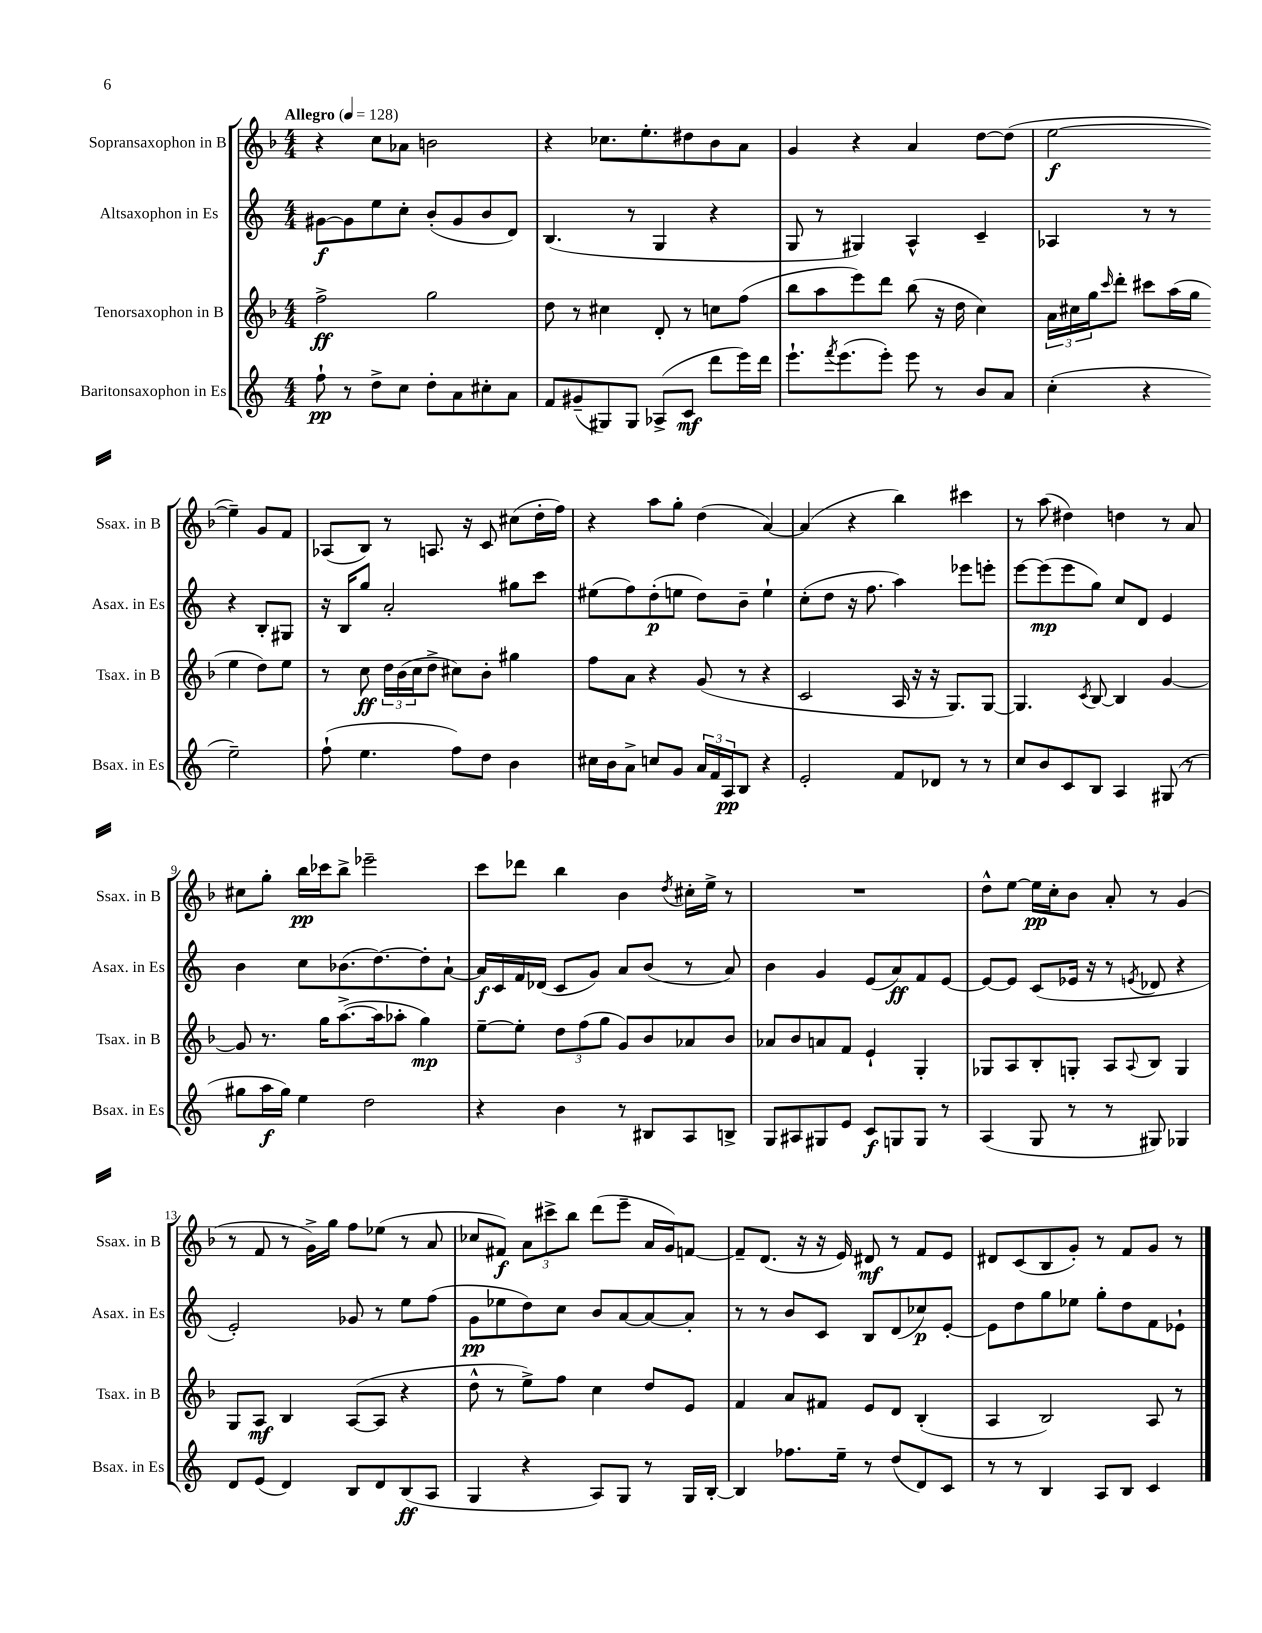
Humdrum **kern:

**kern	**dynam	**kern	**dynam	**kern	**dynam	**kern	**dynam
*part4	*part4	*part3	*part3	*part2	*part2	*part1	*part1
*staff4	*staff4	*staff3	*staff3	*staff2	*staff2	*staff1	*staff1
*I"Baritonsaxophon in Es	*	*I"Tenorsaxophon in B	*	*I"Altsaxophon in Es	*	*I"Sopransaxophon in B	*
*I'Bsax. in Es	*	*I'Tsax. in B	*	*I'Asax. in Es	*	*I'Ssax. in B	*
*clefG2	*	*clefG2	*	*clefG2	*	*clefG2	*
*k[]	*	*k[b-]	*	*k[]	*	*k[b-]	*
*M4/4	*	*M4/4	*	*M4/4	*	*M4/4	*
*MM128	*	*MM128	*	*MM128	*	*MM128	*
=1	=1	=1	=1	=1	=1	=1	=1
!	!	!	!	!	!	!LO:TX:a:B:t=Allegro	!
8ff`\	pp	2ff^\	ff	[8g#X\L	f	4r	.
8r	.	.	.	8g#\]	.	.	.
8dd^\L	.	.	.	8ee\	.	8cc\L	.
8cc\J	.	.	.	8cc'\J	.	8a-X\J	.
8dd'\L	.	2gg\	.	(8b'/L	.	2bn\	.
8a\	.	.	.	8g#/	.	.	.
8cc#X'\	.	.	.	8b/	.	.	.
8a\J	.	.	.	8d/J)	.	.	.
=2	=2	=2	=2	=2	=2	=2	=2
8f/L	.	8dd\	.	(4.B/	.	4r	.
(8g#X~/	.	8r	.	.	.	.	.
8G#X/)	.	4cc#X\	.	.	.	8.cc-X\L	.
8G#/J	.	.	.	8r	.	.	.
.	.	.	.	.	.	8.ee'\	.
(8A-X^/L	.	8d'/	.	4G/	.	.	.
8c/J	mf	8r	.	.	.	8dd#X\	.
8ddd\L	.	8ccn\L	.	4r	.	8b-\	.
16eee\L)	.	(8ff\J	.	.	.	8a\J	.
16ddd\JJ	.	.	.	.	.	.	.
=3	=3	=3	=3	=3	=3	=3	=3
8.eee`\L	.	8bb-\L	.	8G/	.	4g/	.
.	.	8aa\	.	8r	.	.	.
8qfff/	.	.	.	.	.	.	.
(8.eee\	.	.	.	.	.	.	.
.	.	8eee\)	.	4G#X/)	.	4r	.
8eee'\J)	.	8ddd\J	.	.	.	.	.
8eee\	.	(8bb-\	.	4A^^/	.	4a/	.
8r	.	16r	.	.	.	.	.
.	.	16dd\	.	.	.	.	.
8b/L	.	4cc\)	.	4c~/	.	[8dd\L	.
8a/J	.	.	.	.	.	(8dd\J]	.
=4	=4	=4	=4	=4	=4	=4	=4
(4cc'\	.	24a\LL	.	4A-X/	.	[2ee\	f
.	.	24cc#X\	.	.	.	.	.
.	.	24gg\J	.	.	.	.	.
.	.	16qqccc/	.	.	.	.	.
.	.	8ddd'\J	.	.	.	.	.
4r	.	8ccc#X\L	.	8r	.	.	.
.	.	(16aa\L	.	8r	.	.	.
.	.	16gg\JJ	.	.	.	.	.
2ee~\)	.	4ee\	.	4r	.	4ee~\])	.
.	.	8dd\L)	.	8B'/L	.	8g/L	.
.	.	8ee\J	.	8G#X/J	.	8f/J	.
!!LO:LB:g=z
=5	=5	=5	=5	=5	=5	=5	=5
(8ff`\	.	8r	.	16r	.	(8A-X/L	.
.	.	.	.	16B/KL	.	.	.
4.ee\	.	8cc\	ff	8gg/J	.	8B-/J)	.
.	.	24dd\LL	.	2a'/	.	8r	.
.	.	(24b-\	.	.	.	.	.
.	.	24cc\J	.	.	.	.	.
.	.	8dd^\J	.	.	.	8.An/	.
8ff\L)	.	8cc#X\L)	.	.	.	.	.
.	.	.	.	.	.	16r	.
8dd\J	.	8b-'\J	.	.	.	8c/	.
4b\	.	4gg#X\	.	8gg#X\L	.	(8cc#X\L	.
.	.	.	.	8ccc\J	.	16dd'\L	.
.	.	.	.	.	.	16ff\JJ)	.
=6	=6	=6	=6	=6	=6	=6	=6
16cc#X\LL	.	8ff\L	.	(8ee#X\L	.	4r	.
16b\J	.	.	.	.	.	.	.
8a^\J	.	8a\J	.	8ff\)	.	.	.
8ccn/L	.	4r	.	(8dd'\	p	8aa\L	.
8g/J	.	.	.	8een\J	.	8gg'\J	.
24a/LL	.	(8g/	.	8dd\L)	.	(4dd\	.
24f/	.	.	.	.	.	.	.
24A/J	pp	.	.	.	.	.	.
8B/J	.	8r	.	8b~\J	.	.	.
4r	.	4r	.	4ee`\	.	[4a/)	.
=7	=7	=7	=7	=7	=7	=7	=7
2e'/	.	2c/	.	(8cc'\L	.	(4a/]	.
.	.	.	.	8dd\J	.	.	.
.	.	.	.	16r	.	4r	.
.	.	.	.	8.ff\	.	.	.
8f/L	.	16A/	.	4aa\)	.	4bb-\)	.
.	.	16r	.	.	.	.	.
8d-X/J	.	16r	.	.	.	.	.
.	.	8.G/L)	.	.	.	.	.
8r	.	.	.	8eee-X\L	.	4ccc#X\	.
8r	.	[8G/J	.	8eeen'\J	.	.	.
=8	=8	=8	=8	=8	=8	=8	=8
8cc/L	.	4.G/]	.	[8eee\L	.	8r	.
8b/	.	.	.	(8eee\]	mp	(8aa\	.
8c/	.	.	.	8eee\	.	4dd#X\)	.
.	.	8qc/	.	.	.	.	.
8B/J	.	[8B-/	.	8gg\J)	.	.	.
4A/	.	4B-/]	.	8cc/L	.	4ddn\	.
.	.	.	.	8d/J	.	.	.
(8G#X/	.	[4g/	.	4e/	.	8r	.
8r	.	.	.	.	.	8a/	.
!!LO:LB:g=z
=9	=9	=9	=9	=9	=9	=9	=9
8gg#X\L	.	8g/]	.	4b\	.	8cc#X\L	.
16aa\L	f	8.r	.	.	.	8gg'\J	.
16gg#\JJ)	.	.	.	.	.	.	.
4ee\	.	.	.	8cc\L	.	16bb-\LL	pp
.	.	16gg\KL	.	.	.	16ccc-X\J	.
.	.	([8.aa^\	.	(8.b-X\	.	8bb-^\J	.
2dd\	.	.	.	.	.	2eee-X~\	.
.	.	16aa\k]	.	[8.dd\)	.	.	.
.	.	8aa-X'\J	.	.	.	.	.
.	.	4gg\)	mp	8dd'\]	.	.	.
.	.	.	.	[8a`\J	.	.	.
=10	=10	=10	=10	=10	=10	=10	=10
4r	.	[8ee~\L	.	16a/LL]	f	8ccc\L	.
.	.	.	.	16c/	.	.	.
.	.	8ee'\J]	.	16f/	.	8ddd-X\J	.
.	.	.	.	(16d-X/JJ	.	.	.
4b\	.	12dd\L	.	8c/L	.	4bb-\	.
.	.	(12ff\	.	.	.	.	.
.	.	.	.	8g/J)	.	.	.
.	.	12gg\J	.	.	.	.	.
8r	.	8g/L)	.	8a/L	.	4b-\	.
8B#X/L	.	8b-/	.	(8b/J	.	.	.
.	.	.	.	.	.	8qdd/	.
8A/	.	8a-X/	.	8r	.	16cc#X'\LL	.
.	.	.	.	.	.	16ee^\JJ	.
8Bn^/J	.	8b-/J	.	8a/)	.	8r	.
=11	=11	=11	=11	=11	=11	=11	=11
8G/L	.	8a-X/L	.	4b\	.	1r	.
8A#X/	.	8b-/	.	.	.	.	.
8G#X/	.	8an/	.	4g/	.	.	.
8e/J	.	8f/J	.	.	.	.	.
8c/L	f	4e`/	.	(8e/L	.	.	.
8Gn/	.	.	.	8a/)	ff	.	.
8G/J	.	4G'/	.	8f/	.	.	.
8r	.	.	.	[8e/J	.	.	.
=12	=12	=12	=12	=12	=12	=12	=12
(4A/	.	8G-X/L	.	8e/L_	.	8dd^^\L	.
.	.	8A/	.	8e/J]	.	[8ee\J	.
8G/	.	8B-'/	.	(8c/L	.	16ee\LL]	pp
.	.	.	.	.	.	16cc'\J	.
8r	.	8Gn'/J	.	16e-X/Jk	.	8b-\J	.
.	.	.	.	16r	.	.	.
8r	.	8A/L	.	8r	.	8a'/	.
.	.	8qqA/	.	8qen/	.	.	.
8G#X/)	.	8B-/J	.	8d-X/	.	8r	.
4G-X/	.	4G/	.	4r	.	(4g/	.
!!LO:LB:g=z
=13	=13	=13	=13	=13	=13	=13	=13
8d/L	.	8G/L	.	2e'/)	.	8r	.
(8e/J	.	8A/J	mf	.	.	8f/	.
4d/)	.	4B-/	.	.	.	8r	.
.	.	.	.	.	.	16g^\LL)	.
.	.	.	.	.	.	16gg\JJ	.
8B/L	.	([8A/L	.	8g-X/	.	8ff\L	.
8d/	.	8A/J]	.	8r	.	(8ee-X\J	.
(8B/	ff	4r	.	8ee\L	.	8r	.
8A/J	.	.	.	(8ff\J	.	8a/	.
=14	=14	=14	=14	=14	=14	=14	=14
4G/	.	8dd^^\	.	8g\L	pp	8cc-X/L	.
.	.	8r	.	8ee-X\	.	8f#X/J)	f
4r	.	8ee^\L)	.	8dd\)	.	12a\L	.
.	.	.	.	.	.	12ccc#X^\	.
.	.	8ff\J	.	8cc\J	.	.	.
.	.	.	.	.	.	12bb-\J	.
8A/L)	.	4cc\	.	8b/L	.	(8ddd\L	.
8G/J	.	.	.	[8a/	.	8eee~\J	.
8r	.	8dd/L	.	8a/_	.	16a/LL	.
.	.	.	.	.	.	16g/J)	.
16G/LL	.	8e/J	.	8a'/J]	.	[8fn/J	.
[16B'/JJ	.	.	.	.	.	.	.
=15	=15	=15	=15	=15	=15	=15	=15
4B/]	.	4f/	.	8r	.	8f~/L]	.
.	.	.	.	8r	.	(8.d/J	.
8.ff-X\L	.	8a/L	.	8b/L	.	.	.
.	.	.	.	.	.	16r	.
.	.	8f#X/J	.	8c/J	.	16r	.
16ee~\Jk	.	.	.	.	.	16e/)	.
8r	.	8e/L	.	8B/L	.	8d#X/	mf
(8dd/L	.	8d/J	.	(8d/	.	8r	.
8d/)	.	(4B-'/	.	8cc-X/)	p	8f/L	.
8c/J	.	.	.	[8e'/J	.	8e/J	.
=16	=16	=16	=16	=16	=16	=16	=16
8r	.	4A/	.	8e\L]	.	8d#X/L	.
8r	.	.	.	8dd\	.	(8c/	.
4B/	.	2B-/)	.	8gg\	.	8B-/	.
.	.	.	.	8ee-X\J	.	8g'/J)	.
8A/L	.	.	.	8gg'\L	.	8r	.
8B/J	.	.	.	8dd\	.	8f/L	.
4c/	.	8A/	.	8f\	.	8g/J	.
.	.	8r	.	8e-X`\J	.	8r	.
==	==	==	==	==	==	==	==
*-	*-	*-	*-	*-	*-	*-	*-
